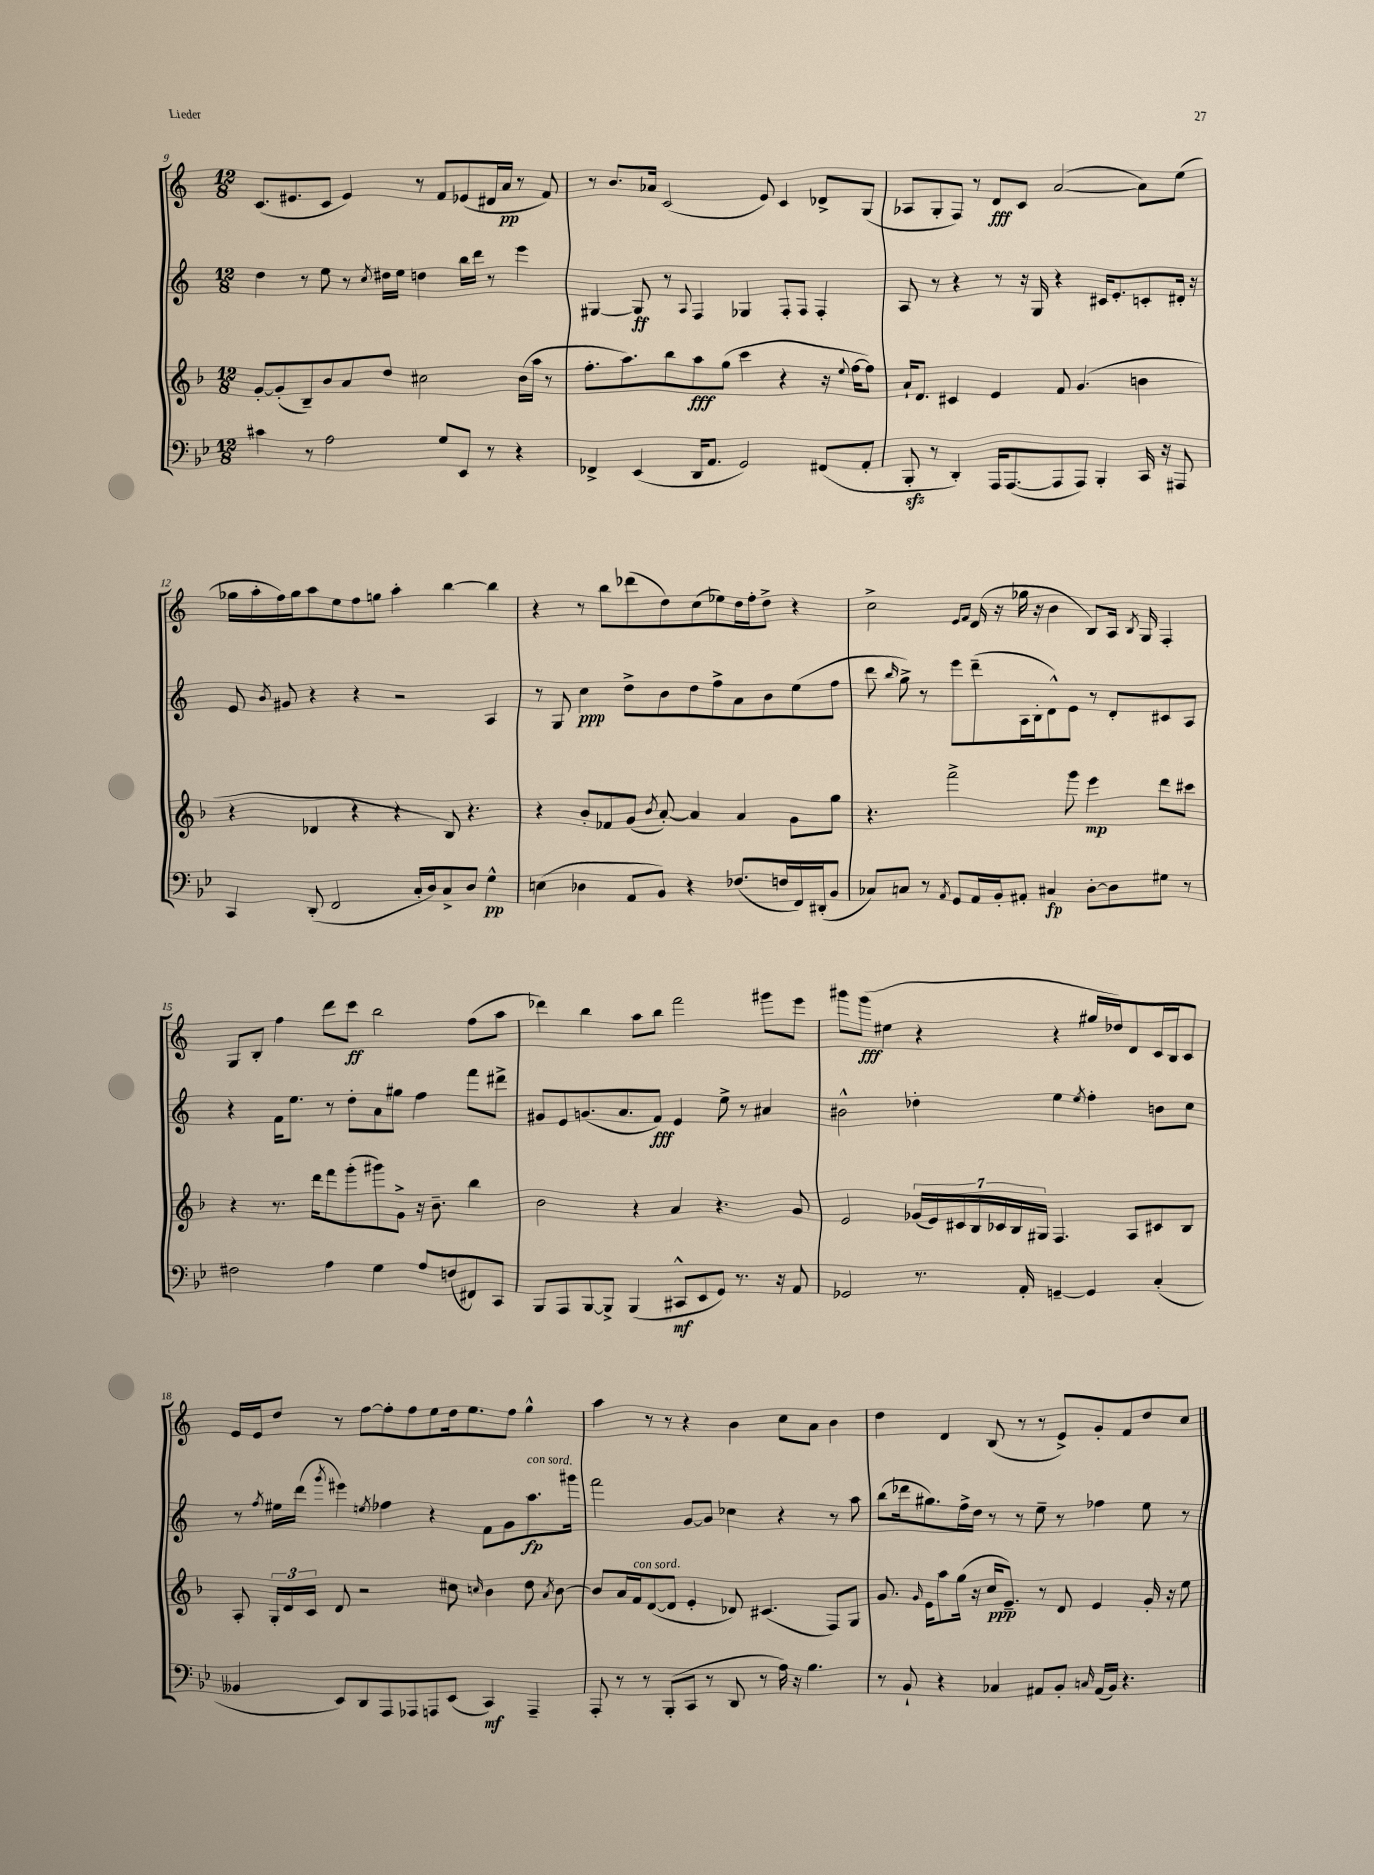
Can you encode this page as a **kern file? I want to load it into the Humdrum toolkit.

**kern	**kern	**kern	**kern
*staff4	*staff3	*staff2	*staff1
*clefF4	*clefG2	*clefG2	*clefG2
*k[b-e-]	*k[b-]	*k[]	*k[]
*M12/8	*M12/8	*M12/8	*M12/8
4c#	[8g'	4dd	(8.c
.	(8g']	.	.
.	.	.	8.e#
8r	8B-~)	8r	.
2A	8b-	8ee	8c
.	8a	8r	4e#)
.	.	8qcc	.
.	8dd	16dd#	.
.	.	16ee	.
.	2cc#	4dd	8r
8G	.	.	8f
8EE-	.	16bb	(8e-
.	.	16ddd	.
8r	.	8r	16d#
.	.	.	16a
4r	(16b-	4eee	8r
.	16aa	.	.
.	8r	.	8f)
=	=	=	=
4FF-^	8.ff'	[4G#	8r
.	.	.	8.b
.	8.aa)	.	.
(4EE-	.	8G#]	.
.	.	.	16a-
.	8bb-	8r	(2c
.	.	8qqA	.
16DD	8aa	4F	.
8.AA	.	.	.
.	(8gg	.	.
2GG)	4ccc	4G-	.
.	.	.	8e)
.	4r	8F'	4c
.	.	8F	.
(8FF#	16r	4F'	8d-^
.	8qqee	.	.
.	[16ff	.	.
8AA'	8ff])	.	(8G
=	=	=	=
8BBB-'	16a`	8A	8A-
.	8.d	.	.
8r	.	8r	8G'
4DD')	4c#	4r	8F)
.	.	.	8r
16AAA	4e	8r	8d
([8.AAA	.	.	.
.	.	16r	8c
.	.	16G	.
8AAA]	8f	4r	([2a
8AAA)	(4.g	.	.
4BBB-'	.	16c#	.
.	.	8.e'	.
16CC	4b	8c'	8a])
16r	.	.	.
8AAA#	.	16d#'	(8ee
.	.	16r	.
=	=	=	=
4CC	4r	8e	16gg-
.	.	.	16aa'
.	.	8qb	.
.	.	8g#	16ff)
.	.	.	16gg-
(8DD'	4d-	4r	8aa
2FF	.	.	8ee
.	4r	4r	8ff
.	.	.	8gg
.	4r	2r	4aa'
16C'	.	.	.
16D)	.	.	.
8C^	8B-)	.	[4bb
8D	4.r	.	.
4G^^	.	4A	4bb]
=	=	=	=
(4E	4r	8r	4r
.	.	8G	.
4D-	8b-'	4cc	8r
.	8f-	.	8bb
8AA	(8g	8dd^	(8ddd-
.	8qb-	.	.
8BB-)	[8a')	8b	8dd)
4r	4a]	8dd	(8cc
.	.	8ff^	8ee-)
(8.F-	4a	8a	16dd
.	.	.	16ff'
.	.	8b	8dd^
16F	.	.	.
16FF)	8g	(8ee	4r
(16DD#'	.	.	.
8BB-	8gg	8ff	.
=	=	=	=
8C-)	4.r	8ddd	2cc^
.	.	16qqbb	.
8C	.	8gg^)	.
8r	.	8r	.
8qAA	.	.	.
8GG	2fff^	8eee	.
.	.	.	16qqe
.	.	.	16qqf
16AA	.	(8ddd~	(16d
16BB-'	.	.	16r
8AA#'	.	16A	16gg-
.	.	16B'	16r
4C#	.	8d^^)	4b
.	8ggg	8e	.
[8D'	4eee	8r	8B)
8D]	.	8d'	16A
.	.	.	8qB
.	.	.	16G
8G#	8ddd	8c#	4F'
8r	8ccc#	8A	.
=	=	=	=
2F#	4r	4r	8G
.	.	.	8B'
.	8.r	16f	4ff
.	.	8.ee	.
.	16ddd	.	.
4A	8fff	8r	8ddd
.	(8ggg'	8dd'	8ccc
4G	8ggg#)	8a	2bb
.	8g^	8gg#	.
8A	16r	4ff	.
.	8.b-~	.	.
(8F	.	.	.
8FF#)	4bb-	8fff	(8ff
8CC	.	8ddd#^	8aa
=	=	=	=
8BBB-	2b-	8g#	4ddd-)
8AAA	.	8e	.
[8BBB-	.	(8.g	4bb
8BBB-^]	.	.	.
.	.	8.a	.
(4BBB-	4r	.	8aa
.	.	8f)	8bb
8CC#^^	4a	4e	2fff
8EE-	.	.	.
8GG)	4.r	8ee^	.
8.r	.	8r	.
.	.	4a#	8ggg#
16r	.	.	.
8AA	8g	.	8eee
=	=	=	=
2GG-	2e	2b#^^	8ggg#
.	.	.	(8ggg#
.	.	.	4ee#
8.r	(28g-	4dd-'	4r
.	28e)	.	.
.	28c#	.	.
.	28B-	.	.
.	28c-	.	.
.	28B-	.	.
16AA'	.	.	.
.	28G#	.	.
[4GG~	4.F	4ee	4r
.	.	8qee	.
4GG]	.	4ff'	16gg#
.	.	.	16dd-)
.	8A	.	8d
(4C'	8c#	8b	16c
.	.	.	16B
.	8B-	8cc	8c
=	=	=	=
4BB--	8A'	8r	16e
.	.	.	16e
.	.	8qff	.
.	24G'	16ee#	8dd
.	24d	.	.
.	.	(16ddd	.
.	24c	.	.
.	.	8qggg	.
8EE-)	8d	4eee#)	8r
8DD	2r	.	[8ff
.	.	8qee	.
8AAA	.	4ff-	8ff']
8AAA-	.	.	8ff
8AAA	.	4r	8ee
(8EE-	8cc#	.	16dd
.	.	.	8.ee
.	16qqcc	.	.
4CC)	4b-	8f	.
.	.	8g	8ff
4AAA~	8dd	8.aa	4gg^^
.	8qa	.	.
.	[8b-	.	.
.	.	16ggg#	.
=	=	=	=
8AAA'	8b-]	2fff	4aa
8r	16a	.	.
.	16f	.	.
8r	([8d	.	8r
(8BBB-'	8d]	.	8r
8CC	4e'	[8g	4r
8r	.	8g]	.
8DD	8d-)	4cc-	4b
8r	(4.c#	.	.
16A)	.	4r	8cc
16r	.	.	.
4.B-	.	.	8a
.	8F)	8r	4b
.	8G	8aa	.
=	=	=	=
8r	8.g	(8bb	4dd
8BB-`	.	16ddd-	.
.	16qqg	.	.
.	16e	8.gg#)	.
4r	8aa	.	4d
.	(16gg	16ff^	.
.	16r	16dd	.
4C-	16cc	8r	(8B
.	8.e~)	.	.
.	.	8r	8r
8AA#	8r	8ee~	8r
8BB-'	8d	8r	8e^)
16qqC	.	.	.
(16AA#	4e	4ff-	8g'
16BB-)	.	.	.
4.r	.	.	8f
.	16g'	8ee	8dd
.	16r	.	.
.	8ee	8r	8cc
==	==	==	==
*-	*-	*-	*-
